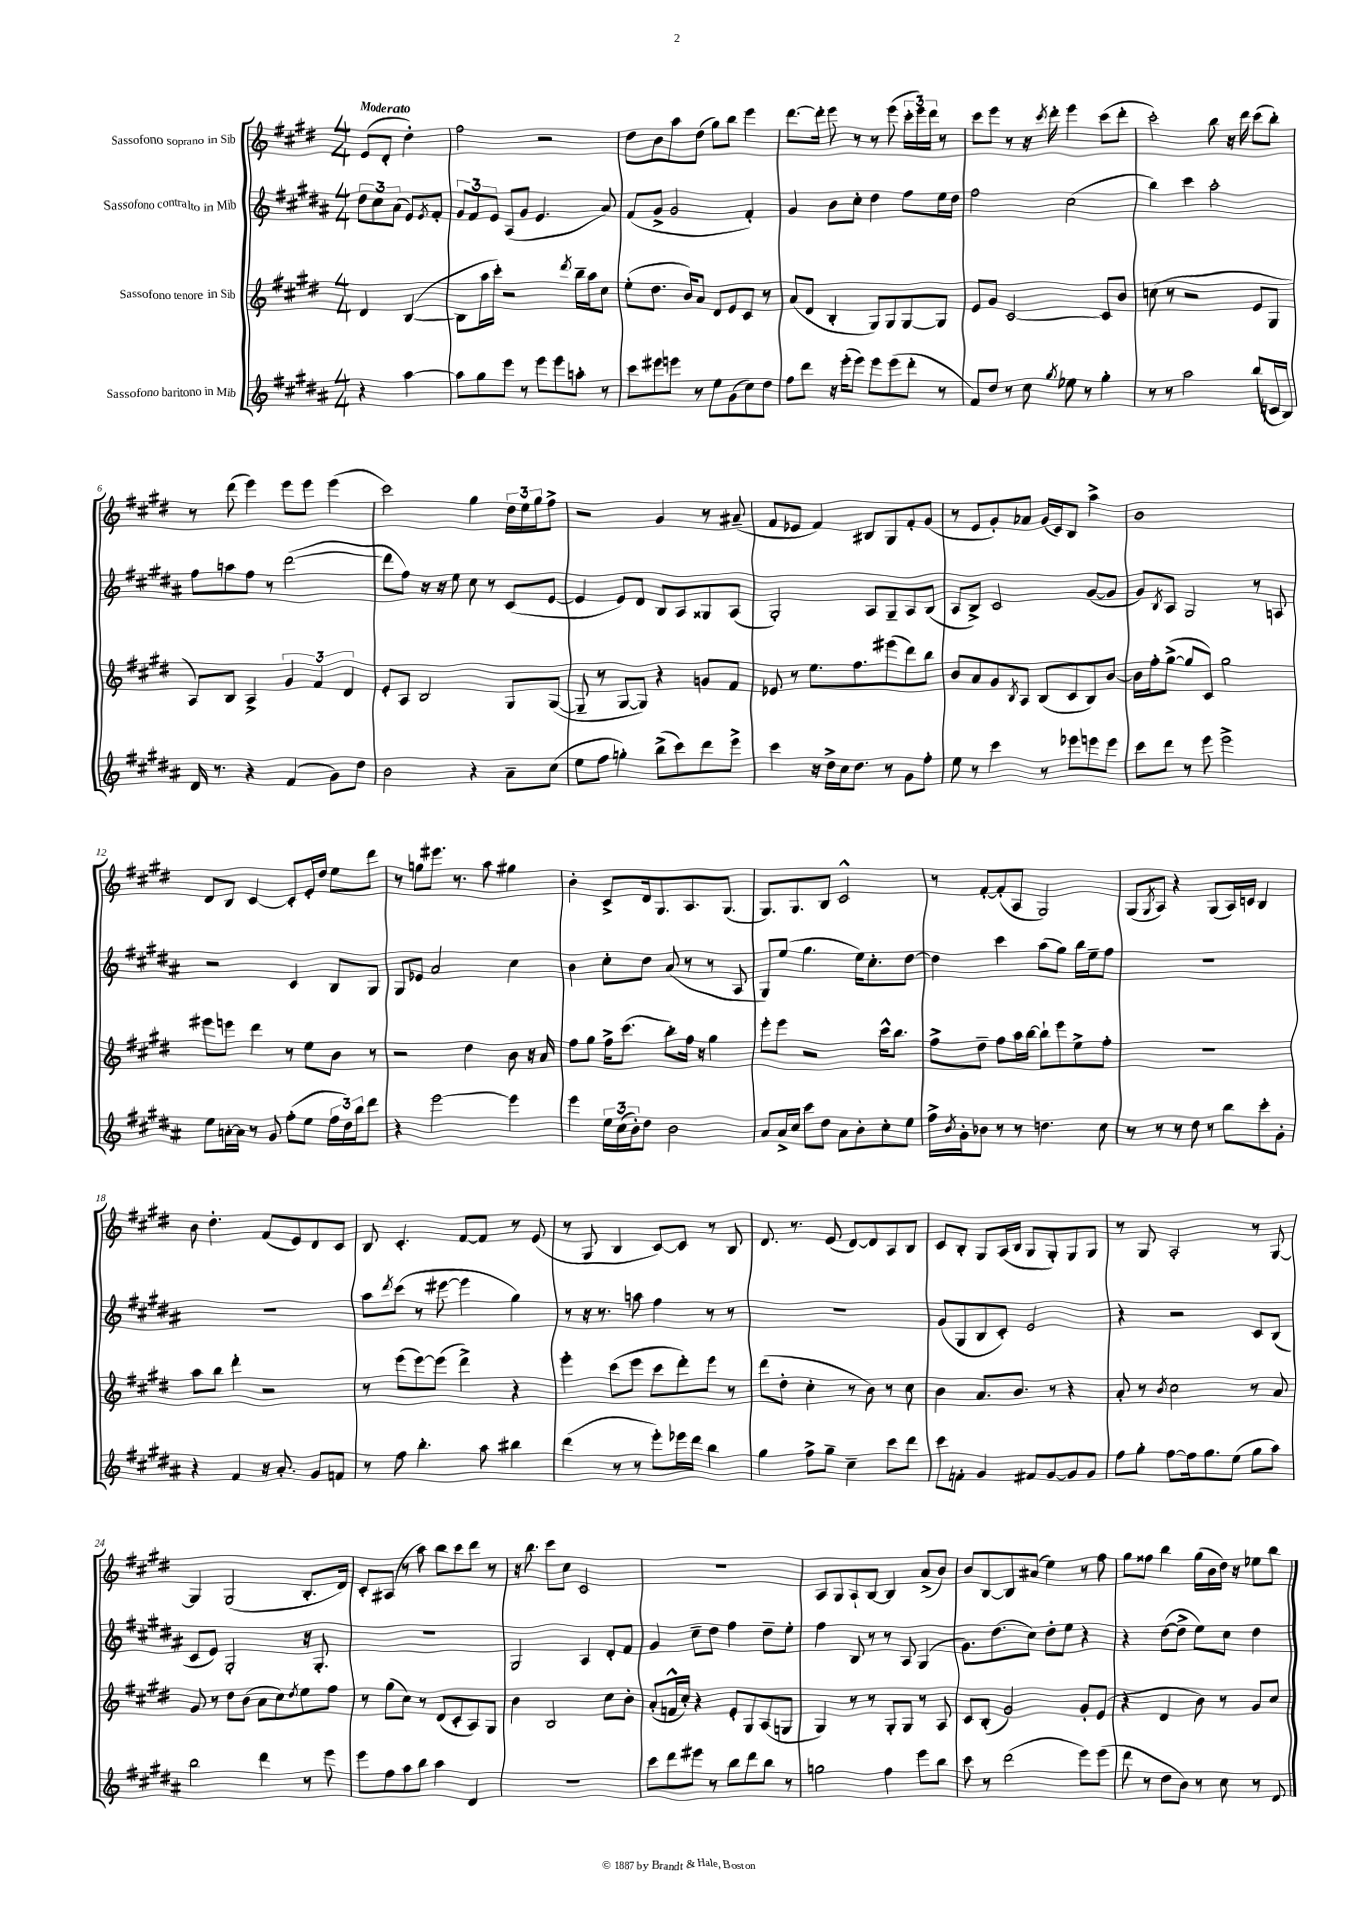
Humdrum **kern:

**kern	**kern	**kern	**kern
*staff4	*staff3	*staff2	*staff1
*clefG2	*clefG2	*clefG2	*clefG2
*k[f#c#g#d#a#]	*k[f#c#g#d#]	*k[f#c#g#d#a#]	*k[f#c#g#d#]
*M4/4	*M4/4	*M4/4	*M4/4
4r	4d#/	12dd#\L	(8e/L
.	.	12cc#\	.
.	.	.	8d#'/J
.	.	(12a#\J	.
[4aa#\	([4B/	8e/L)	4dd#'\)
.	.	8qe/	.
.	.	8f#'/J	.
=	=	=	=
8aa#\]L	8B\]L	12g#/L	2ff#\
.	.	12f#/	.
8gg#\	16aa\L	.	.
.	.	12e/J	.
.	16ccc#'\JJ)	.	.
8eee\J	2r	(8A#/L	.
8r	.	8g#/J	.
8eee\L	.	4.e/	2r
8eee\	.	.	.
.	8qddd#/	.	.
8aa'\J	16bb~\LL	.	.
.	16aa\J	.	.
8r	8cc#\J	8a#/)	.
=	=	=	=
8ccc#\L	(8ee'\L	(8f#/L	8dd#\L
8eee#\	8.dd#\J	8g#^/J	8b\
8eee\J	.	2g#/	8aa\
.	16b/LK)	.	.
8r	8a/J	.	(8dd#\J
8ee\L	8d#/L	.	8gg#\L)
(8g#\	8e/	.	8bb\J
8cc#\)	8c#/J	4f#'/)	4eee\
8dd#\J	8r	.	.
=	=	=	=
8ff#\L	(8a/L	4g#/	[8.ddd#\L
8ddd#\J	8d#/J	.	.
.	.	.	16ddd#'\]Jk
16r	4B'/	8b\L	8eee\
(16eee'\LK	.	.	.
8eee\J)	.	8cc#'\J	8r
8eee\L	8G#/L)	4dd#\	8r
(8eee\	8G#/	.	(8eee\
8ddd#'\J	[8G#/	8ff#\L	24ccc#'\LL
.	.	.	24eee\)
.	.	.	24ddd#\JJ
8r	8G#/]J	16ee\L	8r
.	.	16dd#\JJ	.
=	=	=	=
8f#/L)	8e/L	2ff#\	8ccc#\L
8dd#/J	8g#/J	.	8eee\J
8r	[2c#/	.	8r
8cc#\	.	.	16r
.	.	.	8qccc#/
.	.	.	16ddd#'\
8qgg#/	.	.	.
8ee-\	.	(2cc#\	4eee\
8r	.	.	.
4gg#'\	8c#/]L	.	(8ccc#\L
.	8b/J	.	8ddd#'\J
=	=	=	=
8r	(8cc\	4bb\)	2ccc#'\)
8r	8r	.	.
2aa#\	2r	4ccc#\	.
.	.	2aa#'\	8bb\
.	.	.	16r
.	.	.	16ddd#\
(8bb/L	8e/L	.	(8ccc#\L
16c/L	8G#/J	.	8bb'\J)
16B/JJ)	.	.	.
=	=	=	=
16d#/	8A/L)	8ff#\L	8r
8.r	.	.	.
.	8B/J	8aa\	(8ddd#\
4r	4A^/	8ff#\J	4eee\)
.	.	8r	.
(4f#/	6g#/	([2ddd#\	8eee\L
.	.	.	8eee\J
.	6f#/	.	.
8g#\L)	.	.	(4eee\
.	6d#/	.	.
8dd#\J	.	.	.
=	=	=	=
2b\	8e'/L	8ddd#\]L	2ccc#\)
.	8A/J	8ff#\J)	.
.	2B/	16r	.
.	.	16r	.
.	.	8ee\	.
4r	.	8cc#\	4gg#\
.	.	8r	.
8a#~\L	8G#/L	(8c#/L	24dd#\LL
.	.	.	24ee\
.	.	.	24gg#\J
(8cc#\J	([8G#/J	[8e/J	8ff#^\J
=	=	=	=
8ee\L	8G#~/]	4e/]	2r
8ff#\J	8r	.	.
4gg'\)	[8G#/L	8e/L)	.
.	8G#/]J)	8d#/J	.
(8bb^\L	4r	8B/L	4g#/
8ccc#\)	.	8A#/	.
8ddd#\	8g/L	8G##/	8r
8eee^\J	8f#/J	(8A#/J	(8a#~/
=	=	=	=
4ccc#\	8e-/	2G#'/)	8f#/L
.	8r	.	8e-/J
16r	8.ee\L	.	4f#/)
16dd#^\LL	.	.	.
16cc#\J	.	.	.
8.dd#\J	8.ff#\	.	.
.	.	8A#/L	8B#/L
8r	(8eee#\	8G#~/	8G#/
8g#\L	8ddd#\)	8A#/	8f#'/
8ff#'\J	8bb\J	(8B/J	(8g#/J
=	=	=	=
8ee\	8b/L	8A#/L	8r
8r	8a/	8B^/J)	8e/L
4ccc#\	8g#/	2c#/	8g#'/)
.	8qB/	.	.
.	8A/J	.	8a-/J
8r	(8B/L	.	(16g#/LL
.	.	.	16c#/J)
8eee-\L	8c#/	.	8B/J
8eee\	8B/)	([8g#/L	4aa^\
8eee\J	[8b/J	8g#/]J	.
=	=	=	=
8ccc#\L	16b\]LL	8g#/L)	1b
.	16ff#'\J	.	.
.	.	8qB/	.
8ddd#\J	([8gg#^\J	8A#/J	.
8r	8gg#/]L	2G#/	.
8eee\	8c#/J)	.	.
2eee^\	2gg#\	.	.
.	.	8r	.
.	.	8A/	.
=	=	=	=
8ee\L	8eee#\L	2r	8d#/L
[16a'\L	8eee\J	.	8B/J
16a\]JJ	.	.	.
8r	4ddd#\	.	[4c#/
8g#/	.	.	.
(8ff#'\L	8r	4c#/	8c#'/]L
8ee\J	8ee\L	.	16e'/L
.	.	.	16dd#/JJ
24ff#\LL	8b\J	8B/L	8ee\L
24dd#\)	.	.	.
24bb\J	.	.	.
8ddd#\J	8r	8G#/J	8ddd#\J
=	=	=	=
4r	2r	8G#/L	8r
.	.	8e-/J	8gg\L
[2eee\	.	2a#/	8.eee#\J
.	.	.	8.r
.	4dd#\	.	.
.	.	.	8aa\
4eee\]	8b\	4cc#\	4gg#\
.	16r	.	.
.	16a/	.	.
=	=	=	=
4eee\	8ff#\L	4b\	4b'\
.	8gg#\J	.	.
24ee\LL	16ff#^\LK	8cc#'\L	8c#^/L
(24cc#\	.	.	.
.	(8.ccc#\J	.	.
24b'\J)	.	.	.
8dd#\J	.	8dd#\J	16d#/k
.	.	.	8.G#/
2b\	8bb'\L)	(8a#/	.
.	16ff#\Jk	8r	8.A/
.	16r	.	.
.	4gg#\	8r	.
.	.	.	(8.G#/J
.	.	8A#/	.
=	=	=	=
8a#/L	8eee'\L	8G#/L)	8.G#/L)
16a#^/L	8eee\J	(8ee/J	.
16cc#/JJ	.	.	8.G#/
8ccc#\L	2r	4.gg#\	.
8dd#\J	.	.	8B/J
8a#\L	.	.	2c#^^/
8b'\	.	16ee\LK)	.
.	.	8.cc#'\	.
8cc#'\	16ccc#^^\LK	.	.
.	8.bb\J	.	.
8ee\J	.	[8dd#\J	.
=	=	=	=
16ff#^\LL	8ff#^\L	4dd#\]	8r
8qb/	.	.	.
16g#'\J	.	.	.
8b-\J	8dd#~\J	.	[8f#'/L
8r	8ff#\L	4ccc#\	(8f#'/]
8r	16aa\L	.	8A/J
.	[16bb\JJ	.	.
4.dd\	8bb`\]L	(8aa#\L	2G#/)
.	8eee\	8gg#\J)	.
.	8ee^\	16bb\LL	.
.	.	16ee~\J	.
8cc#\	8ff#'\J	8ff#\J	.
=	=	=	=
8r	1r	1r	(8G#/L
.	.	.	8qG#/
8r	.	.	8A/J)
8r	.	.	4r
8dd#\	.	.	.
8r	.	.	(8G#/L
8bb\L	.	.	16A/L)
.	.	.	16c/JJ
8ccc#'\	.	.	4B/
8g#'\J	.	.	.
=	=	=	=
4r	8aa\L	1r	8b\
.	8bb\J	.	4.dd#'\
4f#/	4ddd#'\	.	.
16r	2r	.	(8f#/L
8.a#'/	.	.	.
.	.	.	8e/)
8g#/L	.	.	8d#/
8f/J	.	.	8c#/J
=	=	=	=
8r	8r	8aa#\L	8B/
.	.	8qddd#/	.
8ff#\	(8eee\L	(8ccc#\J	4.c#'/
4.bb'\	[8eee\)	8r	.
.	(8eee\]J	[8eee#\	.
.	4ddd#^\)	4eee#\]	[8f#/L
8aa#\	.	.	8f#/]J
4bb#\	4r	4gg#\)	8r
.	.	.	(8e/
=	=	=	=
(4ddd#\	4eee'\	8r	8r
.	.	16r	8G#/
.	.	8.r	.
8r	(8ccc#\L	.	4B/
8r	8eee\J	8aa\	.
8eee'\L)	8ccc#\L	4ff#\	[8c#/L)
16eee-\L	8ddd#'\)	.	8c#/]J
16ddd#\JJ	.	.	.
4bb\	8eee\J	8r	8r
.	8r	8r	8B/
=	=	=	=
4gg#\	(8ddd#\L	1r	8.d#/
.	8dd#'\J	.	.
.	.	.	8.r
8ff#^\L	4cc#'\	.	.
8gg#~\J	.	.	(8e/
4cc#~\	8r	.	[8d#/L)
.	8b\)	.	8d#/]
8ccc#\L	8r	.	8A/
8ddd#\J	8cc#\	.	8B/J
=	=	=	=
8ccc#\L	4b\	(8g#/L	8c#/L
8f'\J	.	8G#/	8B'/J
4g#/	8.a/L	8B/	8G#/L
.	.	8c#'/J)	(16A/L
.	8.b/J	.	16B/JJ
8f#/L	.	2e/	8G#/L
[8g#/	8r	.	8G#'/)
8g#/]	4r	.	8G#/
8g#/J	.	.	8G#/J
=	=	=	=
8ff#\L	8a'/	4r	8r
8gg#'\J	8r	.	8G#/
.	8qb/	.	.
[8ff#\L	2cc#\	2r	2A'/
16ff#\]k	.	.	.
8.gg#\	.	.	.
(8ee\J	.	.	.
8gg#\L	8r	8c#/L	8r
8aa#\J)	8a/	(8B/J	[8G#/
=	=	=	=
2bb\	8g#/	8c#/L	4G#/]
.	8r	8e/J)	.
.	8dd#\L	2G#'/	(2G#/
.	(8b\J	.	.
4ddd#\	8a\L	.	.
.	8cc#\)	.	.
.	8qdd#/	.	.
8r	8ee\	16r	8.B'/L
.	.	8.G#'/	.
8eee\	8ff#\J	.	.
.	.	.	16d#/Jk)
=	=	=	=
8eee\L	8r	1r	8c#'/L
8ff#\	(8gg#\L	.	(8A#/J
8aa#\	8cc#\J)	.	8r
8bb\J	8r	.	8aa\)
4aa#\	(8d#/L	.	8bb\L
.	8c#'/	.	8ccc#\
4d#/	8A/)	.	8ddd#\J
.	8G#/J	.	8r
=	=	=	=
1r	4b\	2G#/	16r
.	.	.	8.bb\
.	2B/	.	8ccc#\L
.	.	.	8cc#\J
.	.	4A#/	2c#/
.	8cc#\L	8d#'/L	.
.	8b'\J	8f#/J	.
=	=	=	=
8ccc#\L	(8a'/L	4g#/	1r
8ddd#\	16f^^/L	.	.
.	16cc#'/JJ)	.	.
8eee#\J	4r	8cc#~\L	.
8r	.	8dd#\J	.
8bb\L	8e'/L	4ff#\	.
8ddd#\	8G#/	.	.
8bb\J	(8A/	8dd#~\L	.
8r	8G/J	8ee'\J	.
=	=	=	=
2gg\	4G#/)	4ff#\	8A/L
.	.	.	8G#/
.	8r	8B/	8A`/
.	8r	8r	[8B/J
4ff#\	8G#'/L	8r	4B/]
.	8G#/J	8A#/	.
8eee\L	8r	(4G#/	(8a^/L
8bb\J	8A/	.	8b/J)
=	=	=	=
8ccc#\	8c#/L	8.g#\L)	8b/L
8r	(8B'/J	.	[8B/
.	.	(8.dd#\	.
(2ddd#\	2g#/)	.	8B/]
.	.	8cc#\J)	(8a#/J
.	.	8dd#'\L	4ee\)
.	.	8ee\J	.
8eee\L)	8g#'/L	4r	8r
(8eee\J	(8e/J	.	8ff#\
=	=	=	=
8ddd#\	4r	4r	8gg#\L
8r	.	.	8ff##\J
8dd#\L	4d#/	([8dd#\L	4bb\
8b\J)	.	8dd#^\]J	.
8r	8b\)	8ee\L)	(16gg#\LL
.	.	.	16b\
8cc#\	8r	8cc#\J	16dd#\JJ)
.	.	.	16r
8r	8g#/L	4dd#\	8ee-\L
8d#/	8cc#/J	.	8bb\J
==	==	==	==
*-	*-	*-	*-
